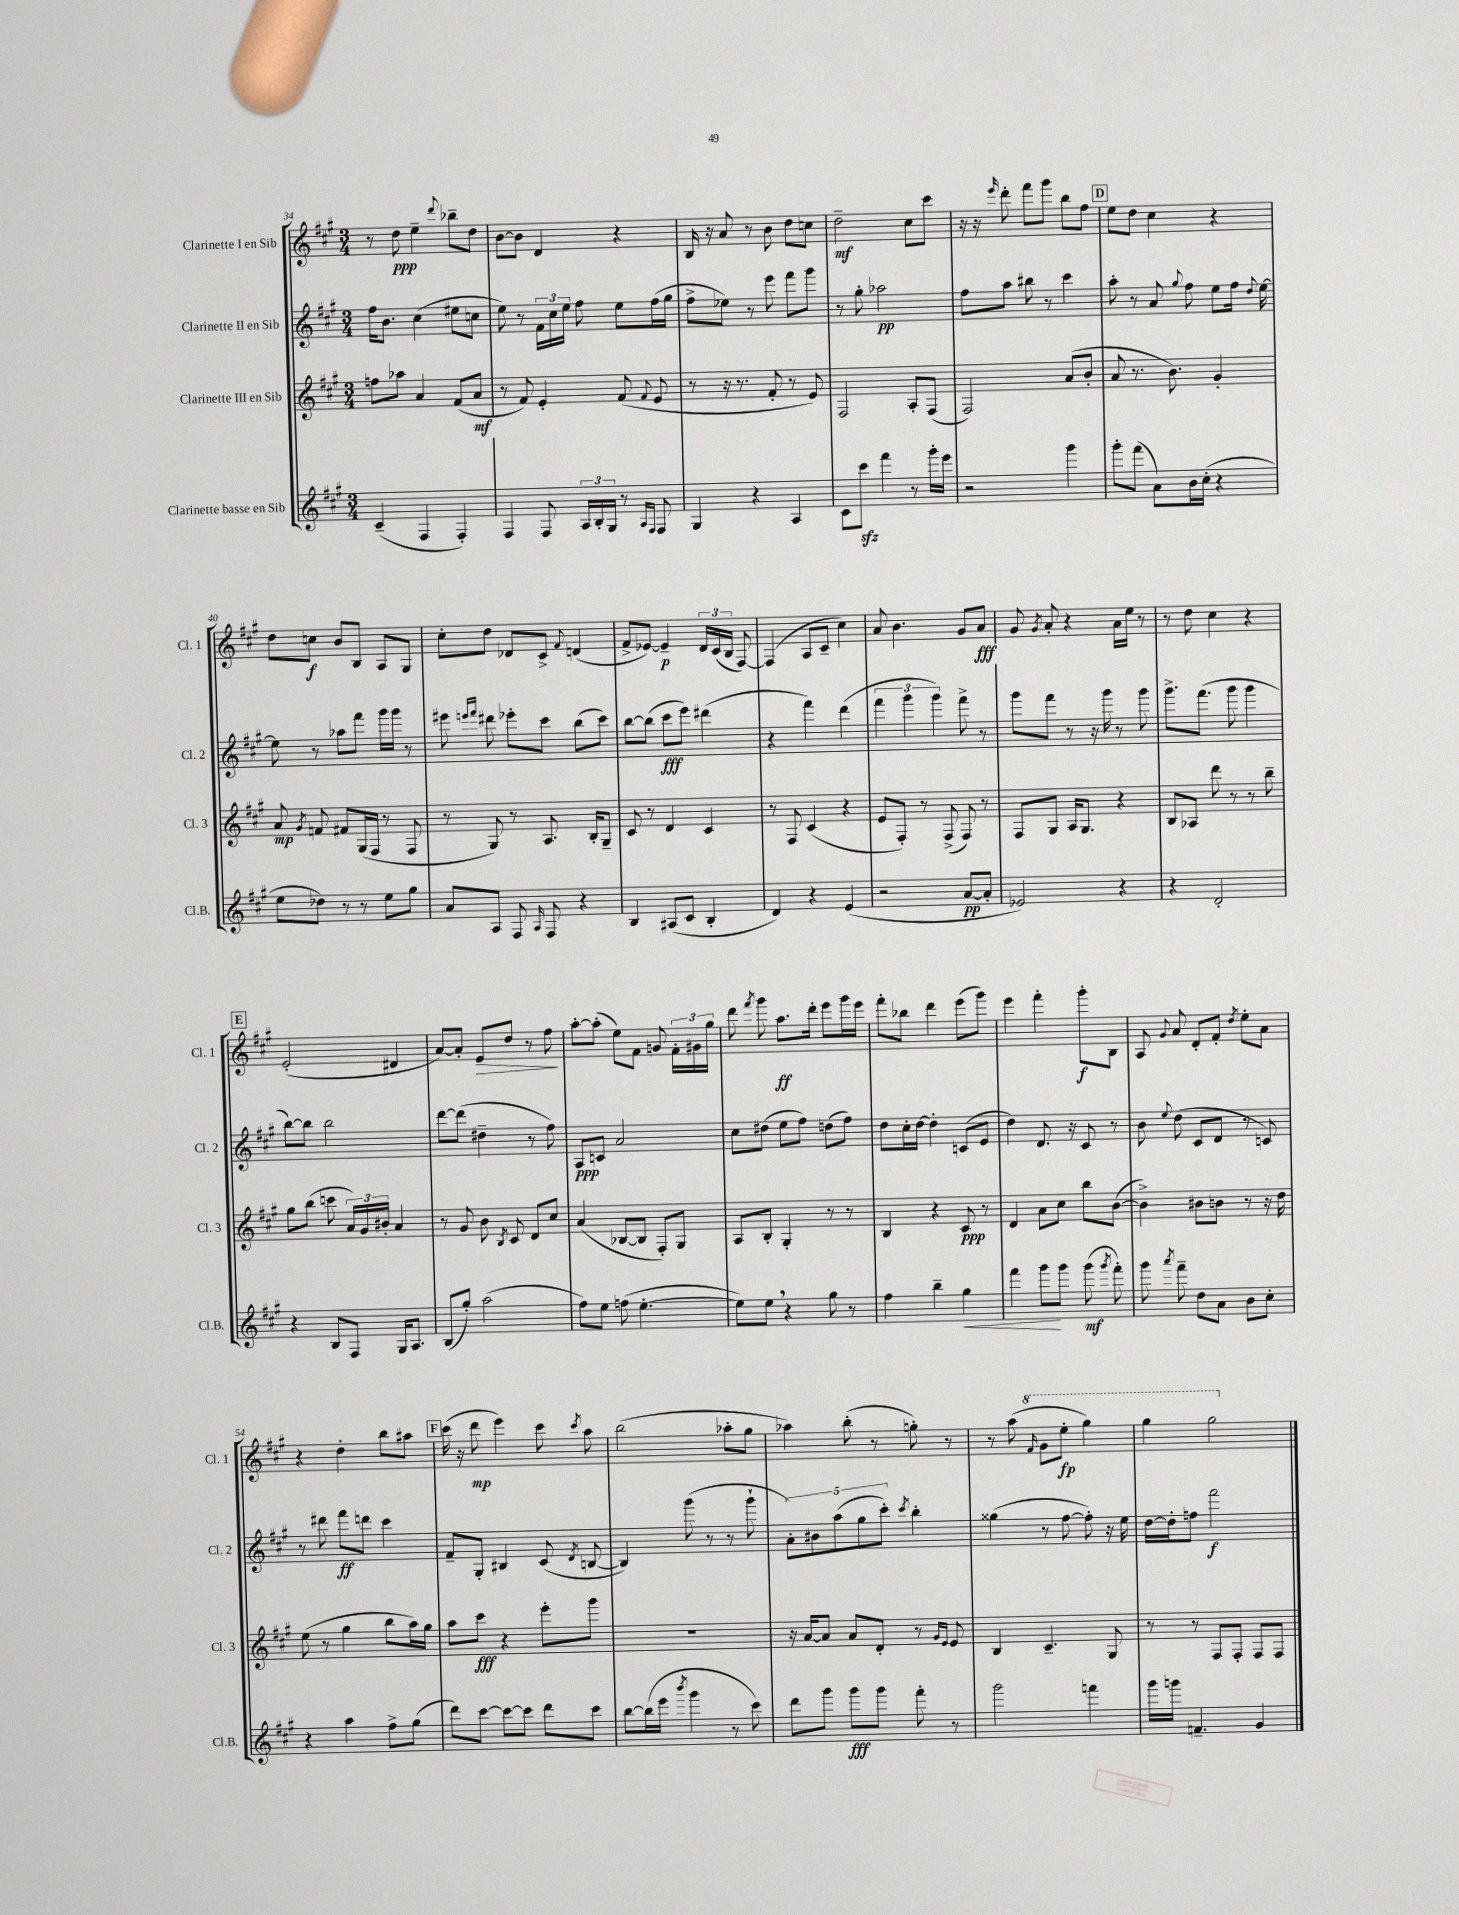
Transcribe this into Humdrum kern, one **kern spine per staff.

**kern	**kern	**kern	**kern
*staff4	*staff3	*staff2	*staff1
*clefG2	*clefG2	*clefG2	*clefG2
*k[f#c#g#]	*k[f#c#g#]	*k[f#c#g#]	*k[f#c#g#]
*M3/4	*M3/4	*M3/4	*M3/4
(4c#~	8ff	16ff#	8r
.	.	8.b	.
.	8aa-	.	8dd
4F#	4a	(4cc#	4ee~
.	.	.	8qqddd
4F#')	(8f#	8ee#	8bb-~
.	8a	8cc	8dd
=	=	=	=
4F#	8r	8ee)	[8b
.	8f#)	8r	8b]
8F#	4e'	24f#	4d
.	.	24cc#	.
.	.	24ee	.
24A	.	8ff#	.
24B'	.	.	.
24G#	.	.	.
8r	(8f#	8ee	4r
16qqA	.	.	.
16qqF#	8qqf#	.	.
8F#	8e	(16ff#	.
.	.	16gg#	.
=	=	=	=
4G#	8r	8ff#^	16B
.	.	.	16r
.	16r	8ee-)	8a
.	8.r	.	.
4r	.	8r	8r
.	8f#'	8eee	8b
4A	8r	8fff#	8dd
.	8e)	8ggg#	8cc
=	=	=	=
8c#	2F#	8r	2dd~
8ccc#	.	8gg#'	.
4fff#	.	2aa-	.
8r	8A'	.	8cc#
16ggg#'	(8F#	.	8ccc#
16eee	.	.	.
=	=	=	=
2r	2F#)	8ff#	16r
.	.	.	16r
.	.	.	16qqeee
.	.	8aa	8ddd'
.	.	8bb#	8fff#
.	.	8r	8ggg#
4ggg#	(8a	4ccc#	8bb
.	8b'	.	8ff#
=	=	=	=
8ggg#'	8a	8aa'	8ee
(8fff#	8.r	8r	8dd
8a)	.	8a	4cc#
.	8.b)	.	.
.	.	8qqgg#	.
16b	.	8ff#	.
(16cc#'	.	.	.
4r	4g#'	8ee	4r
.	.	16ff#	.
.	.	8qqdd	.
.	.	[16ee	.
=	=	=	=
8ee	8a	8ee]	8dd
.	8qg#	.	.
8dd-)	8f	8r	8cc
8r	8f#	8aa-	8b
8r	(16G#	8fff#	8B
.	16F#	.	.
8ee	8r	16ggg#	8A
.	.	16ggg#	.
8gg#	8F#	8r	8G#
=	=	=	=
8a	8r	8eee#	8cc#'
.	.	16qqeee	.
.	.	16qqfff#	.
8A	8G#)	8ddd#	8dd
8F#	8r	8eee-'	8d-
16qqA	.	.	.
8F#	8.A	8ccc#	8c#^
.	.	.	8qqf#
4r	.	(8bb	(4d
.	16B'	.	.
.	8G#~	8ccc#)	.
=	=	=	=
4B	8c#	[8bb	8f#^
.	8r	(8bb]	[8e-)
(8A#	4d	8ccc#	4e-~]
8c#	.	8eee)	.
4B'	4c#	(4ddd#	24d
.	.	.	(24c#
.	.	.	24B
.	.	.	[8F#)
=	=	=	=
4d)	8r	4r	(4F#]
.	8F#	.	.
4r	(4c#	4fff#)	8A
.	.	.	8c#~
(4e	4r	(4ddd	4cc#)
=	=	=	=
2r	8e	6fff#	8a
.	8F#')	.	4.b
.	.	6ggg#	.
.	8r	.	.
.	.	6ggg#)	.
.	(8F#^	.	.
[8a	8F#)	8fff#^	8g#
8a']	8r	8r	8a
=	=	=	=
2e-)	8F#	8ggg#	8g#
.	.	.	8qg#
.	8G#	8fff#	8a'
.	16A	8r	4r
.	8.G#	.	.
.	.	16r	.
.	.	16ggg#	.
4r	4r	8r	16a
.	.	.	16ee
.	.	8ggg#	8r
=	=	=	=
4r	8B	8.ggg#^	8r
.	8A-	.	8dd
.	.	(8.fff#	.
2d'	8ddd	.	4cc#
.	8r	8ggg#	.
.	8r	4ggg#	4r
.	8bb~	.	.
=	=	=	=
4r	8gg#	[8bb)	(2e'
.	(8bb	8bb]	.
8B	8ccc	2bb	.
8F#	24a)	.	.
.	24g#	.	.
.	24b#'	.	.
16G#	4a	.	4d#
8.A	.	.	.
=	=	=	=
(8B	8r	[8ddd	[8a)
8gg#')	8g#	(8ddd]	8a']
(2aa	8b	4dd#~	8e
.	8qB	.	.
.	8c#	.	8dd
.	8d	8r	8r
.	8cc#	8ff#)	8ff#
=	=	=	=
8ff#)	(4a	8A	[8aa'
8ee	.	8c	(8aa']
(8ff	[8B-	2a	8ee)
[4.ee'	8B-]	.	8f#
.	8F#')	.	8g
.	8G#	.	24f#'
.	.	.	24g#
.	.	.	24gg#
=	=	=	=
8ee])	8A	8cc#	8ddd
.	.	.	8qfff#
8ee	8B'	(8dd#	8ggg#
4r	4G#'	8ee	8.aa
.	.	8ff#)	.
.	.	.	16ddd'
8gg#	8r	(8dd	8eee
8r	8r	8ff#)	16ggg#
.	.	.	16eee
=	=	=	=
4ff#	4B	8dd	8fff#'
.	.	16cc#'	8bb-
.	.	[16dd	.
4bb~	4r	4dd']	4ddd
4gg#	8c#	(8c	(8eee
.	8r	8e	8ggg#)
=	=	=	=
4fff#	4d	4dd)	4eee
8ggg#	8a	8.d	4fff#'
8ggg#	8cc#	.	.
.	.	16r	.
(8ggg#	8bb	8c#	8ggg#'
8qggg#	.	.	.
8fff#')	([8b	8r	8B
=	=	=	=
8ggg#	4b^])	8b	8A
8qaaa	.	8qqee	8qqg#
8fff#~	.	(8dd	8a
8dd	8b#	8c#	8d'
8a	8b	8d	8f#'
.	.	.	8qdd
8b	8r	8r	8ee'
8cc#'	16r	8c)	8a
.	16dd	.	.
=	=	=	=
4r	(8ee	8r	4r
.	8r	8ddd#	.
4aa	4gg#	8fff#	4dd'
.	.	8ddd	.
8ff#^	8bb	4ccc#	8bb
(8gg#	16aa)	.	8aa#
.	16gg#	.	.
=	=	=	=
8ddd)	8aa	8f#~	(16ccc#
.	.	.	16r
[8ccc#	8ccc#	8G#'	8ddd
8ccc#_	4r	4B#	4eee)
8ccc#]	.	.	.
8ddd	8eee'	(8c#	8ccc#
.	.	8qd	8qccc#
8ccc#	8ggg#	[8B	8aa
=	=	=	=
[8bb	2.r	4B])	(2bb
(16bb]	.	.	.
16eee	.	.	.
8qbbb	.	.	.
4ggg#	.	(8ggg#	.
.	.	8r	.
8r	.	8r	8aa-'
8ccc#)	.	8ggg#`	8gg#
=	=	=	=
8ddd	16r	10a')	4aa-)
.	[16a	.	.
.	.	10b#	.
8ggg#	8a]	.	.
.	.	(10aa	.
8ggg#	8a	.	(8bb'
.	.	10gg#	.
8ggg#	8d'	.	8r
.	.	10ccc#')	.
.	.	8qccc#	.
8fff#'	8r	4bb'	8gg')
.	16qqg#	.	.
.	16qqe	.	.
8r	8e	.	8r
=	=	=	=
2ggg#	4B	(4gg##	8r
.	.	.	(8aa
.	.	.	16qqff#
.	4.c#~	8r	8gg#
.	.	[8ff#	8eee'
4fff	.	8ff#'])	4ggg#)
.	8G#	16r	.
.	.	16ee	.
=	=	=	=
16ggg#	8r	[16dd	4ggg#
16ggg	.	16dd']	.
4.f~	8r	8ff	.
.	8F#	2fff#	2ggg#
.	8F#'	.	.
4g#	8F#	.	.
.	8F#	.	.
==	==	==	==
*-	*-	*-	*-
